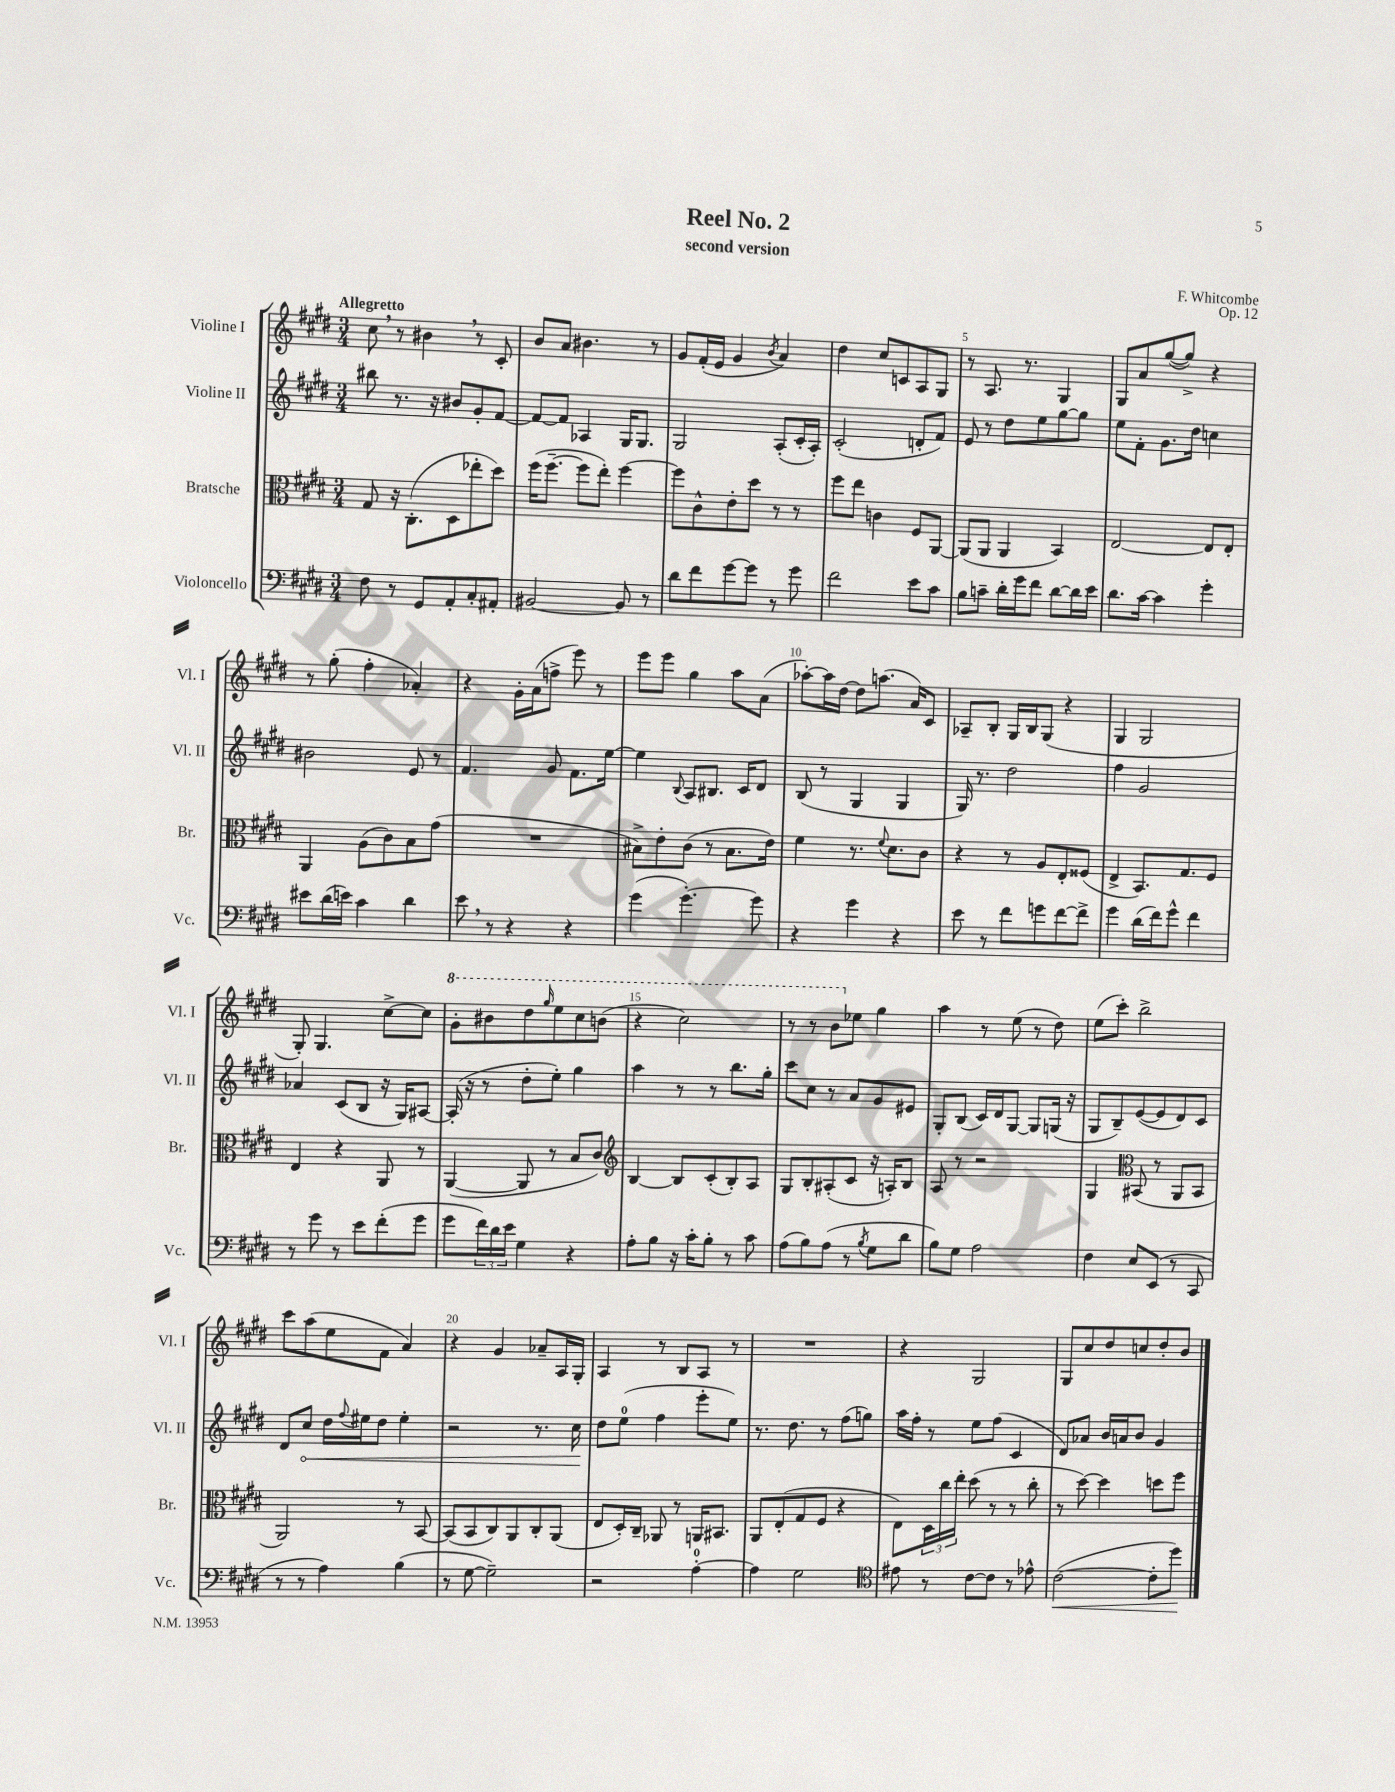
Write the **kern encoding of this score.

**kern	**dynam	**kern	**kern	**dynam	**kern
*part4	*part4	*part3	*part2	*part2	*part1
*staff4	*staff4	*staff3	*staff2	*staff2	*staff1
*I"Violoncello	*	*I"Bratsche	*I"Violine II	*	*I"Violine I
*I'Vc.	*	*I'Br.	*I'Vl. II	*	*I'Vl. I
*clefF4	*	*clefC3	*clefG2	*	*clefG2
*k[f#c#g#d#]	*	*k[f#c#g#d#]	*k[f#c#g#d#]	*	*k[f#c#g#d#]
*M3/4	*	*M3/4	*M3/4	*	*M3/4
=1	=1	=1	=1	=1	=1
!	!	!	!	!	!LO:TX:a:B:t=Allegretto
8F#\	.	8G#/	8bb#X\	.	8cc#,\
8r	.	16r	8.r	.	8r
.	.	(8.C#'\L	.	.	.
8GG#/L	.	.	.	.	4b#X,\
.	.	.	16r	.	.
8AA'/	.	8D#\	8b#X/L	.	.
8C#'/	.	8ee-X'\	8g#'/	.	8r
8AA#X'/J	.	8dd#\J)	[8f#/J	.	8c#'/
=2	=2	=2	=2	=2	=2
[2BB#X/	.	(16ff#\KL	8f#/L_	.	8b/L
.	.	[8.ff#~\J	.	.	.
.	.	.	8f#/J]	.	8a/J
.	.	8ff#\L]	4A-X/	.	4.b#X\
.	.	8ee'\J)	.	.	.
8BB#/]	.	[4ff#\	16G#/KL	.	.
.	.	.	8.G#/J	.	.
8r	.	.	.	.	8r
=3	=3	=3	=3	=3	=3
8d#\L	.	8ff#\L]	2G#/	.	8g#/L
8f#\	.	8c#^^\	.	.	(16f#'/L
.	.	.	.	.	16e/JJ
[8g#\	.	8e'\	.	.	4g#/
8g#\J]	.	8dd#\J	.	.	.
.	.	.	.	.	8qb/
8r	.	8r	(8A'/L	.	4a/)
8g#\	.	8r	16c#'/L	.	.
.	.	.	16A'/JJ)	.	.
=4	=4	=4	=4	=4	=4
2f#\	.	8ff#\L	(2c#'/	.	4dd#\
.	.	8ee\J	.	.	.
.	.	4cn\	.	.	8cc#/L
.	.	.	.	.	8cn/
8e\L	.	8F#/L	8dn'/L	.	8A/
8c#\J	.	[8AA/J	8f#/J)	.	8G#/J
=5	=5	=5	=5	=5	=5
8B\L	.	(8AA/L]	8e/	.	8r
8cn~\J	.	8AA/J	8r	.	8.A/
16d#'\LL	.	4AA/	8dd#\L	.	.
16g#\J	.	.	.	.	8.r
8f#\J	.	.	8ee\	.	.
[8d#\L	.	4BB/)	[8gg#\	.	4G#/
16d#\L]	.	.	8gg#\J]	.	.
16e\JJ	.	.	.	.	.
=6	=6	=6	=6	=6	=6
8.d#\L	.	[2E/	8ee\L	.	8G#/L
.	.	.	8f#'\J	.	8a/
[16c#\Jk	.	.	.	.	.
4c#\]	.	.	8.g#\L	.	([8gg#/
.	.	.	.	.	8gg#^/J])
.	.	.	16dd#\Jk	.	.
4g#'\	.	8E/L]	4ccn\	.	4r
.	.	8E'/J	.	.	.
!!LO:LB:g=z
=7	=7	=7	=7	=7	=7
8e#X\L	.	4AA/	2b#X\	.	8r
(16d#\L	.	.	.	.	(8gg#'\
16en\JJ)	.	.	.	.	.
4c#\	.	(8A\L	.	.	4ff#'\
.	.	8c#\)	.	.	.
4d#\	.	8B\	8e/	.	4a-X'/)
.	.	(8g#\J	8r	.	.
=8	=8	=8	=8	=8	=8
8e,\	.	2.r	4.f#/	.	4r
8r	.	.	.	.	.
4r	.	.	.	.	16g#'\LL
.	.	.	.	.	(16a\J
.	.	.	8g#/	.	8ffn^\J
4r	.	.	8.f#\L	.	8eee\)
.	.	.	.	.	8r
.	.	.	[16ee\Jk	.	.
=9	=9	=9	=9	=9	=9
(4g#\	.	8B#X^\L)	4ee\]	.	8eee\L
.	.	8e'\	.	.	8eee\J
.	.	.	8qqB/	.	.
[4.g#'\)	.	(8c#\J	8A/L	.	4gg#\
.	.	8r	8.B#X/J	.	.
.	.	8.B#\L	.	.	8aa\L
.	.	.	16c#/KL	.	.
8g#\]	.	.	8d#/J	.	(8a\J
.	.	16e\Jk)	.	.	.
=10	=10	=10	=10	=10	=10
4r	.	4f#\	(8B/	.	[8aa-X'\L)
.	.	.	8r	.	16aa-\L]
.	.	.	.	.	[16dd#\JJ
4g#\	.	8.r	4G#/	.	8dd#\L]
.	.	.	.	.	(8.aan\J
.	.	8qqf#/	.	.	.
.	.	8.d#\L	.	.	.
4r	.	.	4G#/	.	.
.	.	.	.	.	16a/KL)
.	.	8c#\J	.	.	8c#/J
=11	=11	=11	=11	=11	=11
8e\	.	4r	16G#/)	.	8A-X~/L
.	.	.	8.r	.	.
8r	.	.	.	.	8B'/J
8f#\L	.	8r	2dd#\	.	16G#/LL
.	.	.	.	.	16B/J
8gn\	.	8A/L	.	.	(8G#/J
[8f#\	.	8E'/	.	.	4r
8f#^\J]	.	(8F##X/J	.	.	.
=12	=12	=12	=12	=12	=12
4g#\	.	4E^/	4ff#\	.	4G#/
(16d#\LL	.	8.BB/L)	2g#/	.	2G#/
16f#\J)	.	.	.	.	.
8g#^^\J	.	.	.	.	.
.	.	8.G#/	.	.	.
4f#\	.	.	.	.	.
.	.	8F#/J	.	.	.
!!LO:LB:g=z
=13	=13	=13	=13	=13	=13
8r	.	4E/	4a-X/	.	8G#'/)
8g#\	.	.	.	.	4.G#/
8r	.	4r	(8c#/L	.	.
8e\L	.	.	8B/J	.	.
(8f#'\	.	8AA/	16r	.	[8cc#^\L
.	.	.	16G#/KL)	.	.
8g#\J	.	8r	[8A#X/J	.	8cc#\J]
=14	=14	=14	=14	=14	=14
*	*	*	*	*	*8va
8g#\L	.	([4AA/	(16A#'/]	.	8gg#'\L
.	.	.	16r	.	.
24f#\L)	.	.	8r	.	8bb#X\
24d#\	.	.	.	.	.
24e\JJ	.	.	.	.	.
4G#\	.	8AA/]	8dd#'\L	.	8ddd#\
.	.	.	.	.	16qqggg#/
.	.	8r	8ee'\J)	.	8eee\
4r	.	8B/L	4gg#\	.	8ccc#\
.	.	8c#/J)	.	.	(8bbn\J
=15	=15	=15	=15	=15	=15
*	*	*clefG2	*	*	*
8A'\L	.	[4B/	4aa\	.	4r
8B\J	.	.	.	.	.
16r	.	8B/L]	8r	.	2ccc#\)
16c#'\KL	.	.	.	.	.
8B'\J	.	(8c#'/	8r	.	.
8r	.	8B'/)	8.bb\L	.	.
8c#\	.	8A/J	.	.	.
.	.	.	16gg#'\Jk	.	.
=16	=16	=16	=16	=16	=16
(8A\L	.	8G#/L	8ccc#\L	.	8r
8B\)	.	8B'/	8cc#\J	.	8r
(8A\J	.	(8A#X'/	8r	.	8bb\L
*	*	*	*	*	*X8va
8r	.	8c#/J	8a/L	.	8ee-X\J
8qB/	.	.	.	.	.
8G#\L	.	16r	8g#/	.	4gg#\
.	.	16An'/KL)	.	.	.
8d#\J	.	8B/J	8e#X/J	.	.
=17	=17	=17	=17	=17	=17
8B\L)	.	8A/	8G#'/L	.	4aa\
8G#\J	.	8r	(8B/J	.	.
2A\	.	2r	16c#/LL)	.	8r
.	.	.	16d#/J	.	.
.	.	.	[8G#/J	.	(8ee\
.	.	.	8G#/L]	.	8r
.	.	.	(16Gn/Jk	.	8dd#\)
.	.	.	16r	.	.
=18	=18	=18	=18	=18	=18
4F#\	.	4G#/	8G#/L	.	(8ee\L
.	.	.	8B~/)	.	8ccc#'\J)
*	*	*clefC3	*	*	*
8E/L	.	(8BB#X/	([8e/	.	2bb^\
(8EE/J	.	8r	8e/]	.	.
8r	.	8AA/L	8d#/)	.	.
8CC#/	.	8BB#/J	8c#/J	.	.
!!LO:LB:g=z
=19	=19	=19	=19	=19	=19
8r	.	2AA/)	8d#/L	.	8ccc#\L
!	!	!	!	!LO:HP:b	!
8r	.	.	8cc#/J	<	(8aa\
4A\)	.	.	16dd#\LL	.	8ee\
.	.	.	8qqff#/	.	.
.	.	.	16ee#X\J	.	.
.	.	.	8dd#\J	.	8f#\J
(4B\	.	8r	4ee#'\	.	4a/)
.	.	[8BB/	.	.	.
=20	=20	=20	=20	=20	=20
8r	.	(8BB/L]	2r	.	4r
[8G#\	.	8BB/	.	.	.
2G#~\])	.	8C#/)	.	.	4g#/
.	.	8AA/	.	.	.
.	.	8C#'/	8.r	.	8a-X~/L
.	.	(8AA/J	.	.	16A/L
.	.	.	16cc#\	.	16G#'/JJ
.	.	.	.	[	.
=21	=21	=21	=21	=21	=21
2r	.	8E/L	8dd#\L	.	4A/
.	.	16D#'/L)	(8ee\J	.	.
.	.	16C#~/JJ	.	.	.
.	.	8AA-X/	4ff#\	.	8r
.	.	8r	.	.	8B/L
[4A'\	.	16AAn/KL	8eee'\L	.	8A/J
.	.	8.BB#X/J	.	.	.
.	.	.	8ee\J)	.	8r
=22	=22	=22	=22	=22	=22
4A\]	.	8AA/L	8.r	.	2.r
.	.	(8E'/	.	.	.
.	.	.	8.dd#\	.	.
2G#\	.	8G#/	.	.	.
.	.	8F#/J	8r	.	.
.	.	4r	(8ff#\L	.	.
.	.	.	8ggn\J)	.	.
=23	=23	=23	=23	=23	=23
*clefC4	*	*	*	*	*
8e#X\	.	8E\L)	16aa\LL	.	4r
.	.	.	16ff#'\JJ	.	.
8r	.	24D#\L	8r	.	.
.	.	24cc#\	.	.	.
.	.	24ee'\JJ	.	.	.
[8c#\L	.	(8dd#\	8ee\L	.	2G#/
8c#\J]	.	8r	(8ff#\J	.	.
8r	.	8r	4c#/	.	.
8e-X^^\	.	8cc#'\	.	.	.
=24	=24	=24	=24	=24	=24
!	!LO:HP:b	!	!	!	!
([2c#\	<	8r	8d#/L)	.	8G#/L
.	.	[8dd#\)	8a-X/J	.	8cc#/
.	.	4dd#\]	16b/LL	.	8dd#/
.	.	.	16an/J	.	.
.	.	.	8b/J	.	8ccn/
8c#'\L]	.	8ddn\L	4g#/	.	8dd#'/
8dd#\J)	.	8ff#\J	.	.	8b/J
.	[	.	.	.	.
==	==	==	==	==	==
*-	*-	*-	*-	*-	*-
